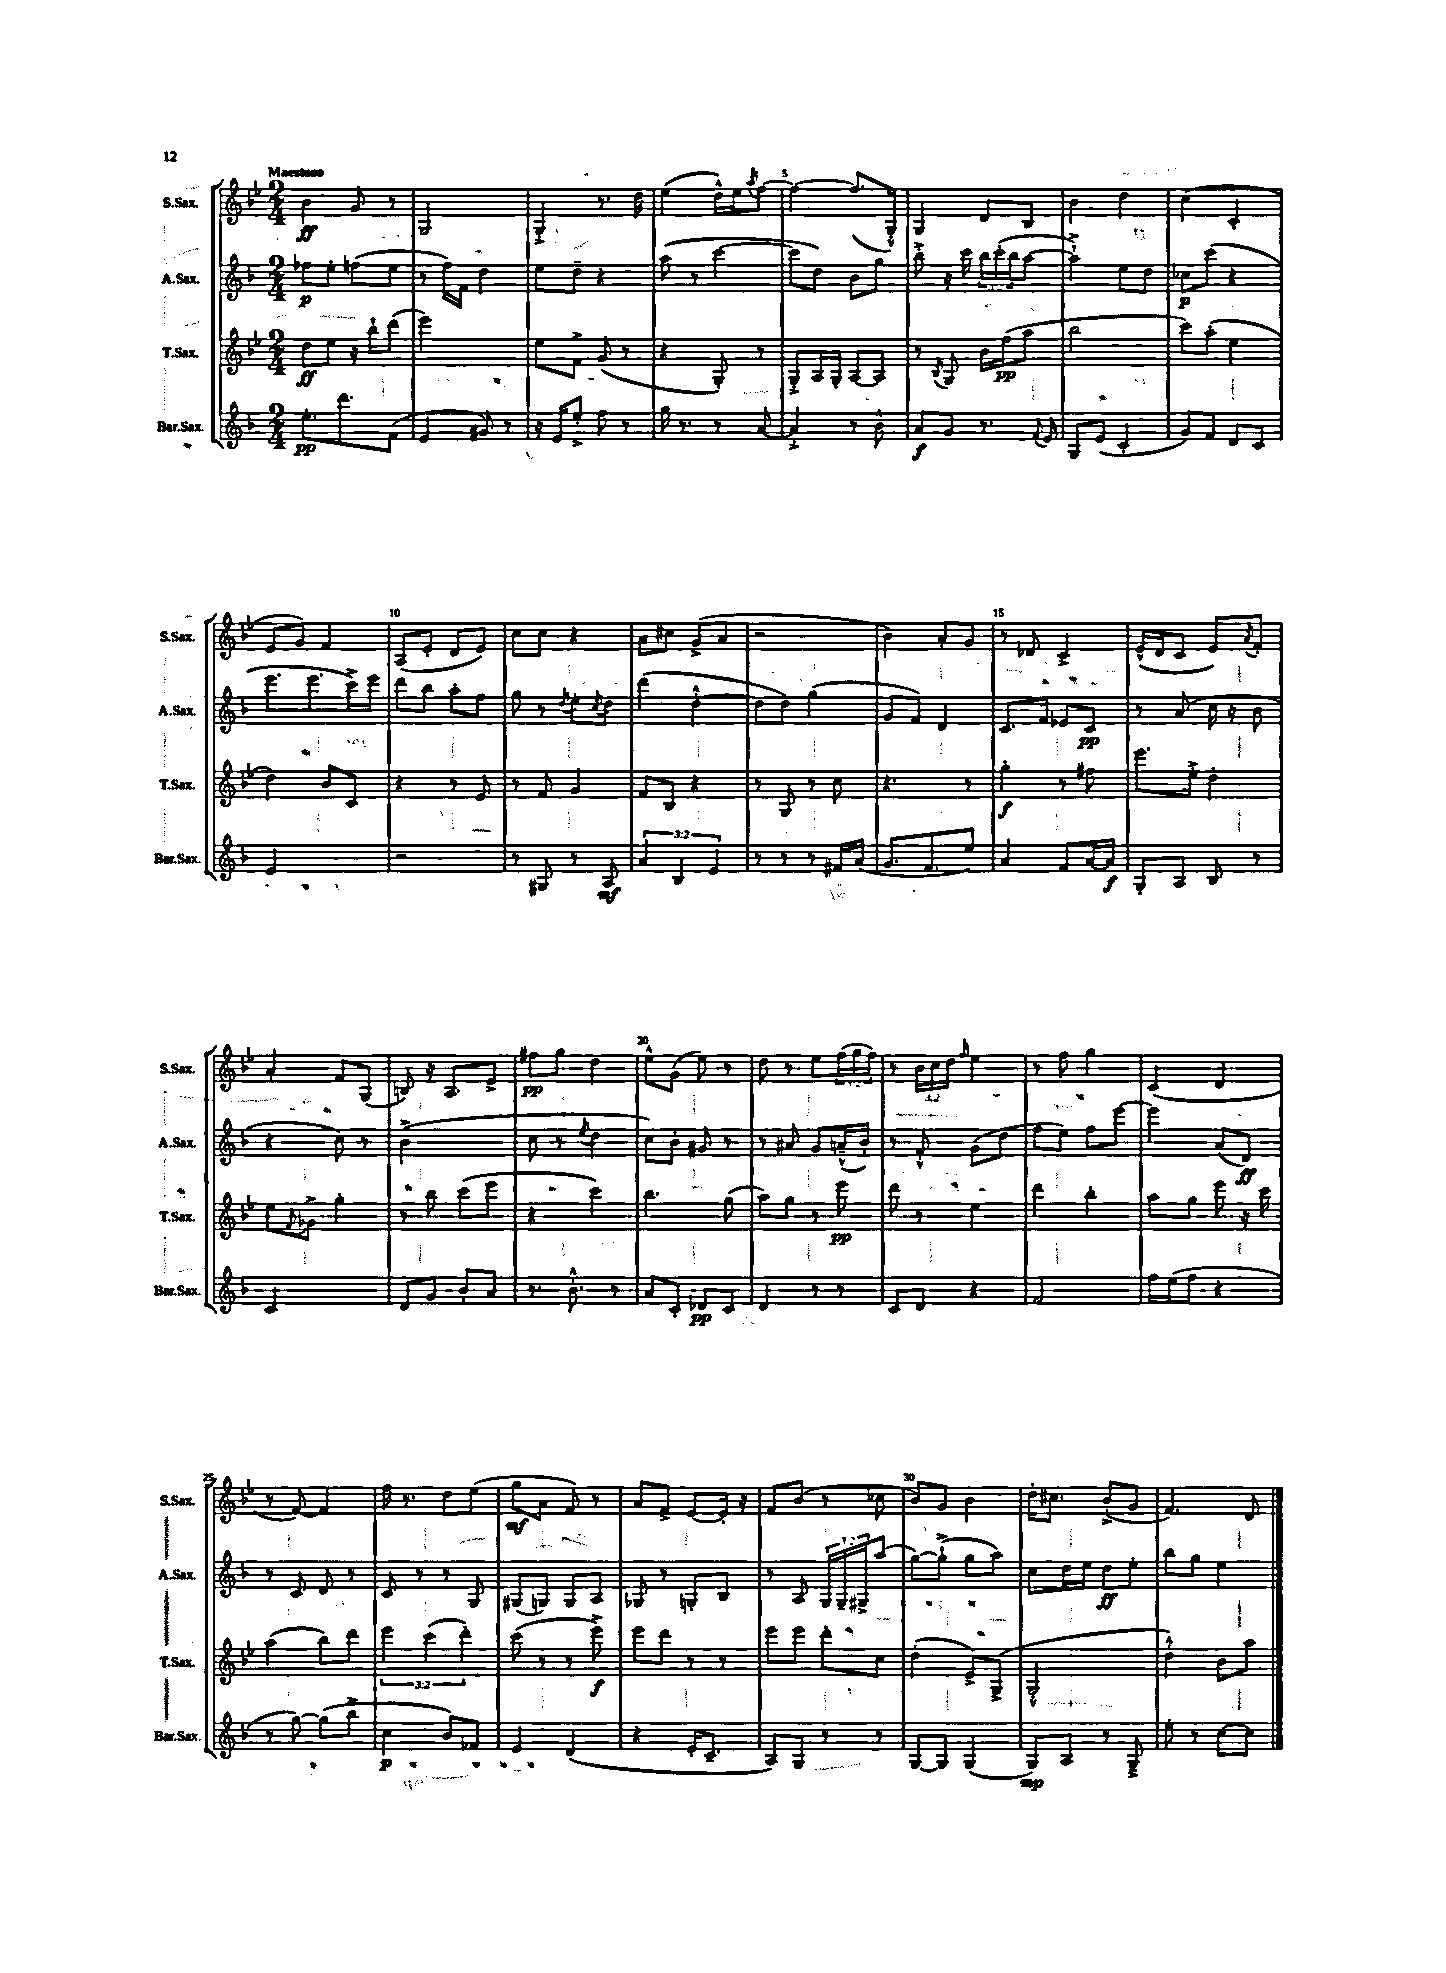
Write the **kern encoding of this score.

**kern	**kern	**kern	**kern
*staff4	*staff3	*staff2	*staff1
*clefG2	*clefG2	*clefG2	*clefG2
*k[b-]	*k[b-e-]	*k[b-]	*k[b-e-]
*M2/4	*M2/4	*M2/4	*M2/4
8.ee'	8dd	8ff-	4b-
.	8ee-	8ee'	.
8.ddd	.	.	.
.	16r	(8ff	8g
.	16bb-`	.	.
(8f	(8ddd	8ee	8r
=	=	=	=
4e	2eee-)	8r	2G
.	.	16ff)	.
.	.	16f	.
8g#)	.	4dd	.
8r	.	.	.
=	=	=	=
16r	8ee-	8ee	4G'^
16e	.	.	.
8ee'^	8f^	8dd~	.
8ff	(8g	4r	8.r
8r	8r	.	.
.	.	.	16dd
=	=	=	=
16gg	4r	(8aa	(4ee-
8.r	.	.	.
.	.	8r	.
8r	8G')	[4ccc	16dd^^)
.	.	.	16ee-
.	.	.	8qaa
[8a	8r	.	[8ff
=	=	=	=
4a'^]	8G'^	8ccc]	4ff_
.	16A	8dd)	.
.	16G'	.	.
8r	[8A	8b-	(8.ff]
8b-^^	8A]	8gg	.
.	.	.	16G'^^)
=	=	=	=
8a	8r	8bb-'^	4G
.	8qB-	.	.
8g	8G	16r	.
.	.	16ccc	.
8.r	16b-	24bb-	8d
.	.	(24ccc'	.
.	(16ff	.	.
.	.	24bb-	.
.	8aa	[8aa	8B-
8qqf	.	.	.
16e	.	.	.
=	=	=	=
8G	2bb-	4aa`^])	4b-
(8e	.	.	.
4c'	.	8ee	4dd
.	.	8dd	.
=	=	=	=
8g)	8ccc)	8cc-	(4cc
8f	(8aa'	(8ccc	.
8d	4ee-	4r	4c'
8c	.	.	.
=	=	=	=
2e	4dd)	8.eee	8e-
.	.	.	8g)
.	.	8.eee	.
.	8b-	.	4f
.	8c	16ccc^)	.
.	.	16eee	.
=	=	=	=
2r	4r	8ddd	(8A
.	.	8bb-	8e-'
.	8r	8aa'	8d
.	8e-	8ff	8e-)
=	=	=	=
8r	8r	8gg	8cc
8G#	8f	8r	8cc
.	.	8qdd	.
8r	4g	8ee'	4r
.	.	8qcc	.
8A	.	8dd	.
=	=	=	=
6a	8f	(4ddd	8a
.	8B-	.	8cc#
6B-	.	.	.
.	4r	[4dd'^^	(8g^
6e	.	.	.
.	.	.	8a
=	=	=	=
8r	8r	8dd]	2r
8r	8G	8dd)	.
8r	8r	(4gg	.
16f#	8cc	.	.
(16a	.	.	.
=	=	=	=
8.g	4.r	8g	4b-)
.	.	8f)	.
8.f	.	.	.
.	.	4d	8a'
8ee)	8r	.	8g
=	=	=	=
4a	4gg'	8.c	8r
.	.	.	8d-
.	.	16f	.
8f	8r	8e-	4c^
[16a	8ff#	8c	.
16a]	.	.	.
=	=	=	=
8G'	8.eee-	8r	(16e-^^
.	.	.	16d
8A	.	(8a	8c
.	16ee-'^	.	.
8B-	4dd'	16cc	8e-)
.	.	16r	.
.	.	.	8qa
8r	.	8b-	8f'
=	=	=	=
2c	8ee-	4r	4a'
.	8qqf	.	.
.	8g-^	.	.
.	4gg'	8cc)	8f
.	.	8r	(8G
=	=	=	=
8d	8r	(2b-^	8B)
8g	8bb-	.	16r
.	.	.	8.A
8b-'	(8ccc	.	.
8a	8eee-	.	8e-^
=	=	=	=
8.r	4r	8cc	8ff#
.	.	8r	8gg
8.b-'^^	.	.	.
.	.	8qee	.
.	4ccc)	4dd	4dd
8r	.	.	.
=	=	=	=
8a	4.bb-	8cc)	8ee-^^
8c'	.	8b-'	(8g
8d-	.	8g#	8ee-)
8c	(8gg	8r	8r
=	=	=	=
4d	8aa)	8r	8dd
.	8gg	8a#	8r
8r	8r	8g	8ee-
8r	8eee-	(16a~^^	(24ff
.	.	.	24gg
.	.	16b-')	.
.	.	.	24ff)
=	=	=	=
8c	8ddd	8r	8r
8d	8r	8f'^^	24b-
.	.	.	24cc
.	.	.	24dd
.	.	.	16qqff
4r	4ee-	(8g	4ee-
.	.	8dd	.
=	=	=	=
2f	4ddd	8ff	8r
.	.	8ee)	8ff
.	4bb-'	8ff	4gg
.	.	[8eee	.
=	=	=	=
16ff	8aa	4eee]	(4c
(16ee	.	.	.
8ff	8gg	.	.
4r	8eee-	(8a	4d
.	16r	8d)	.
.	16ccc	.	.
=	=	=	=
8r	(4aa	8r	8r
[8gg)	.	8c	[8f)
(8gg]	8bb-)	8d	4f]
8bb-^	8ddd	8r	.
=	=	=	=
4cc	6eee-	8c	16ff
.	.	.	8.r
.	.	8r	.
.	(6ccc	.	.
8b-)	.	8r	8dd
.	6ddd')	.	.
8f-	.	8G	(8ee-
=	=	=	=
4e	(8ccc	(8G#	8gg
.	8r	8G)	8a
(4d	8r	8G	8f)
.	8eee-^)	8A	8r
=	=	=	=
4r	8eee-	8G-	8a
.	8ddd	8r	8f^
16e'	8r	8G'	[8e-
8.c~	.	.	.
.	8r	8B-	16e-']
.	.	.	16r
=	=	=	=
8A)	8eee-	8r	8f
8G	8eee-	8A	(8b-
8r	8ddd'	24G	8r
.	.	24G~	.
.	.	24G#^	.
8r	8cc	(8aa	8cc-
=	=	=	=
[8G	(4dd'	[8gg)	8b-)
8G]	.	(8gg`^]	8g
(4G	8e-^)	8gg	4b-
.	(8G^	8aa)	.
=	=	=	=
8G)	2G'^^	8cc	16dd'
.	.	.	8.cc#
8A	.	16dd	.
.	.	16ee	.
8r	.	8dd	(8b-'^
8G~^	.	8ee'	8g
=	=	=	=
8ee'	4dd'^^)	8bb-	4.f)
8r	.	8gg	.
[8cc	8b-	4ee	.
8cc]	8aa	.	8d
==	==	==	==
*-	*-	*-	*-
